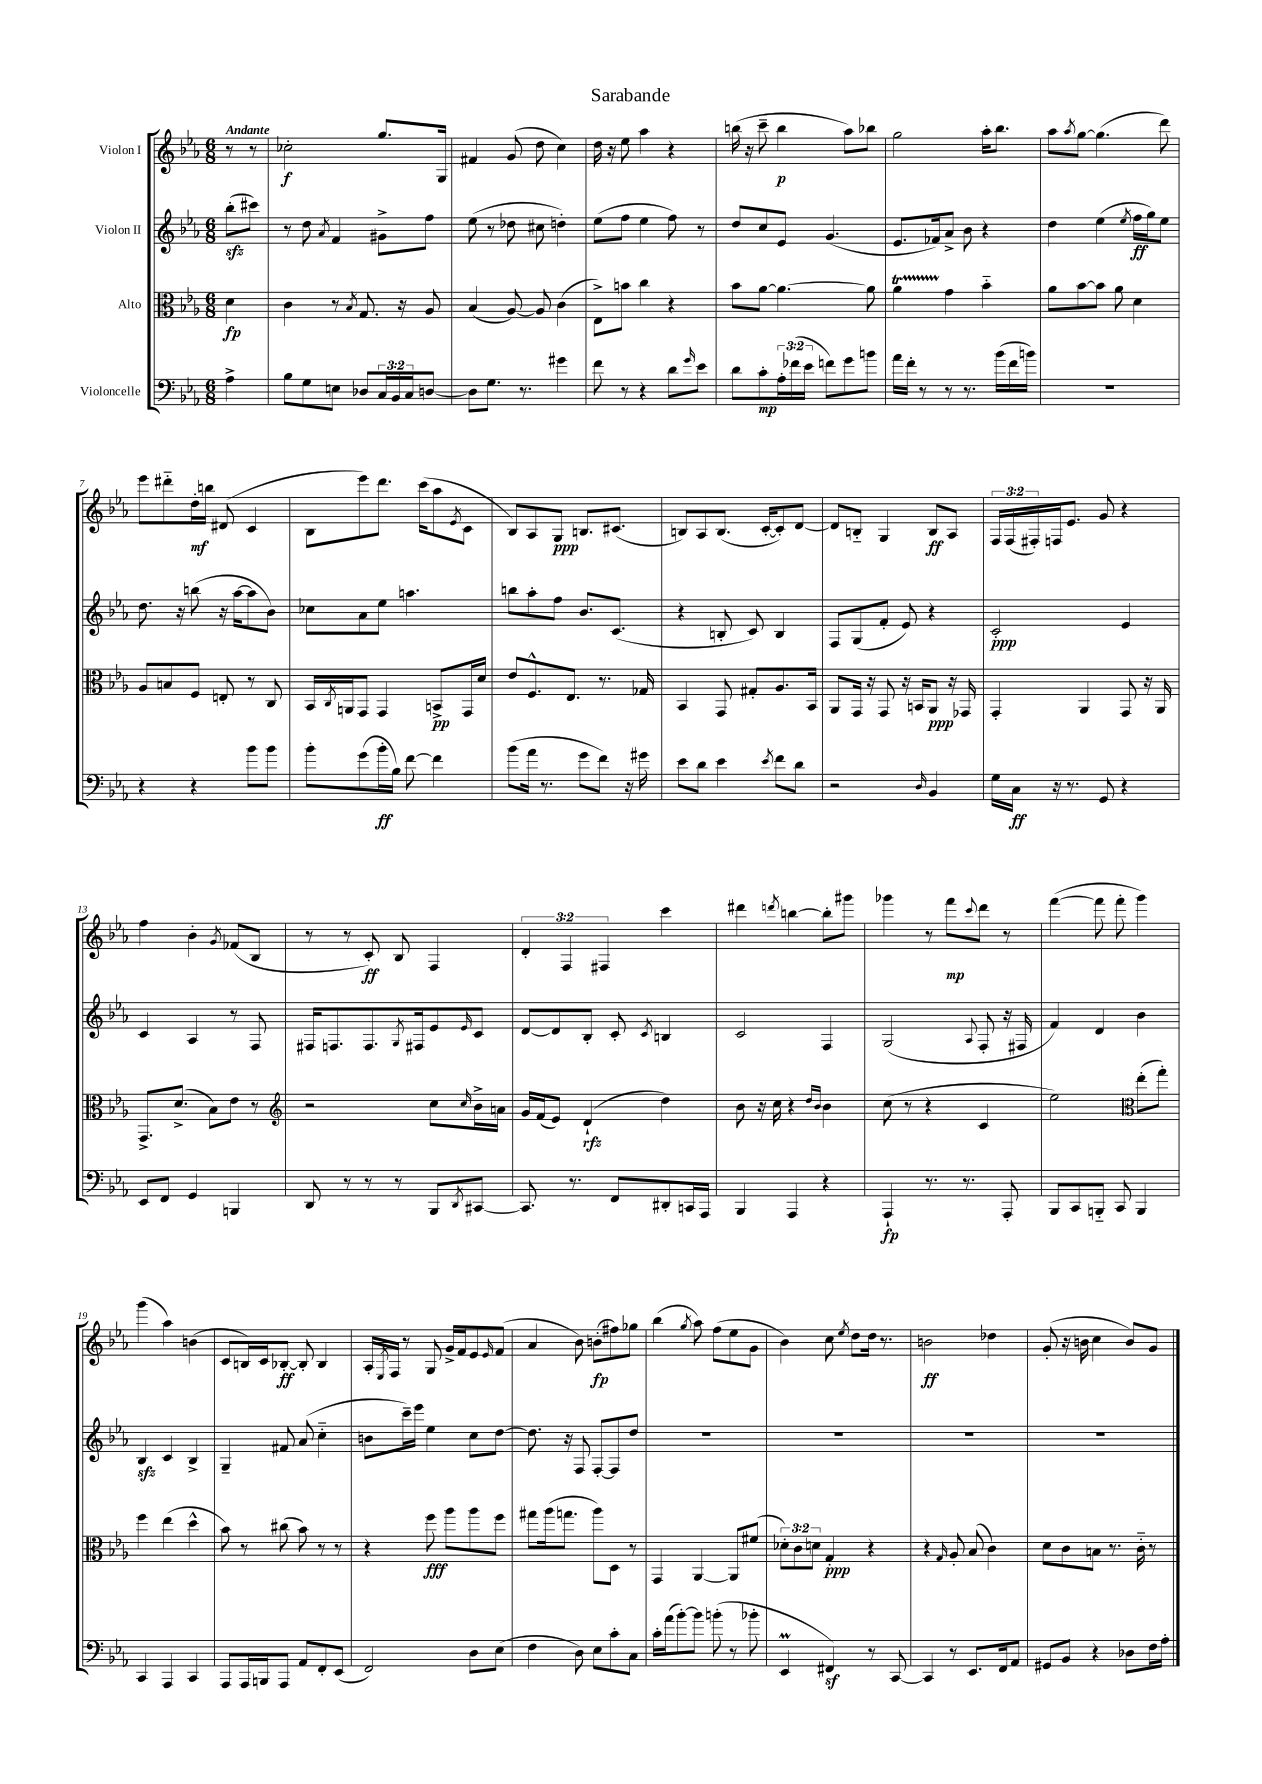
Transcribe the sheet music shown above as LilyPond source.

\header { title = "Sarabande" }
<<
\new StaffGroup <<
\new Staff = "s0" \with { instrumentName = "Violon I" } {
    \clef treble \key ees \major \numericTimeSignature \time 6/8 \override Staff.TupletNumber.text = #tuplet-number::calc-fraction-text \partial 4 \tempo "Andante"
    r8 r8 |
    ces''2-.\f g''8. g16 |
    fis'4 g'8( d''8 c''4) |
    d''16 r16 ees''8 aes''4 r4 |
    b''16( r16 c'''8-- b''4\p aes''8) bes''8 |
    g''2 aes''16-. bes''8. |
    aes''8 \acciaccatura { aes''8 } g''8~ g''4.( d'''8) |
    ees'''8 dis'''8-_ d''16-.\mf b''16 dis'8( c'4 |
    bes8 ees'''8) d'''8. c'''16( aes''8 \acciaccatura { ees'8 } c'8 |
    bes8) aes8 g8\ppp b8. cis'8.( |
    b8) aes8 b8.( c'16~-. c'8-.) d'8~ |
    d'8 b8-_ g4 b8\ff aes8 |
    \tuplet 3/2 { f16 f16( fis16-.) } f16 ees'8. g'8 r4 |
    f''4 bes'4-. \acciaccatura { g'8 } fes'8( bes8 |
    r8 r8 c'8-.\ff) bes8 f4 |
    \tuplet 3/2 { d'4-. f4 fis4 } c'''4 |
    dis'''4 \acciaccatura { d'''8 } b''4~ b''8-. gis'''8 |
    ges'''4 r8 f'''8\mp \appoggiatura { c'''8 } d'''8 r8 |
    f'''4~( f'''8 f'''8-. g'''4) |
    g'''4( aes''4) b'4( |
    c'8 b16) c'16 bes8~-.\ff bes8-. bes4 |
    aes16-. \acciaccatura { ees8 } f16 r8 g8 g'16-> f'16 ees'8 \grace { ees'16 } f'8( |
    aes'4 bes'8) b'8-.\fp( fis''8) ges''8 |
    bes''4( \acciaccatura { g''8 } aes''8) f''8( ees''8 g'8 |
    bes'4) c''8 \acciaccatura { ees''8 } d''8 d''16 r8. |
    b'2\ff des''4 |
    g'8-.( r16 b'16 c''4 b'8) g'8 \bar "|." |
}
\new Staff = "s1" \with { instrumentName = "Violon II" } {
    \clef treble \key ees \major \numericTimeSignature \time 6/8 \partial 4
    bes''8-.\sfz( cis'''8) |
    r8 d''8 \acciaccatura { aes'8 } f'4 gis'8-> f''8 |
    ees''8( r8 des''8 cis''8 d''4-.) |
    ees''8( f''8 ees''4 f''8) r8 |
    d''8 c''8 ees'8 g'4.( |
    ees'8. fes'16) aes'8-> bes'8 r4 |
    d''4 ees''4( \acciaccatura { ees''8 } f''16\ff g''16) ees''8 |
    d''8. r16 b''8( r16 aes''16~ aes''8 bes'8) |
    ces''8 aes'8 ees''8 a''4. |
    b''8 aes''8-. f''8 bes'8. c'8.( |
    r4 b8-. c'8) b4 |
    f8 g8( f'8-. ees'8) r4 |
    c'2-.\ppp ees'4 |
    c'4 aes4 r8 f8 |
    fis16 f8. f8. \acciaccatura { g8 } fis16 ees'8 \grace { ees'16 } c'8 |
    d'8~ d'8 bes8-. c'8-. \acciaccatura { c'8 } b4 |
    c'2 f4 |
    g2( \appoggiatura { aes8 } f8-. r16 fis16 |
    f'4) d'4 bes'4 |
    bes4\sfz c'4 bes4-> |
    g4-- fis'8 aes'8( c''4-_ |
    b'8 c'''16--) ees'''16 ees''4 c''8 d''8~ |
    d''8. r16 f8 f8~-. f8 d''8 |
    R2. |
    R2. |
    R2. |
    R2. \bar "|." |
}
\new Staff = "s2" \with { instrumentName = "Alto" } {
    \clef alto \key ees \major \numericTimeSignature \time 6/8 \override Staff.TupletNumber.text = #tuplet-number::calc-fraction-text \partial 4
    d'4\fp |
    c'4 r8 \acciaccatura { bes8 } g8. r16 aes8 |
    bes4( aes8~) aes8 c'4( |
    ees8->) b'8 c''4 r4 |
    bes'8 aes'8~ aes'4.~ aes'8 |
    aes'4\startTrillSpan g'4\stopTrillSpan bes'4-_ |
    aes'8 bes'8~ bes'8 aes'8 d'4 |
    aes8 b8 f8 e8-. r8 c8 |
    bes,16 \acciaccatura { c8 } a,16 g,8 g,4 b,8->\pp g,16 d'16 |
    ees'8 f8.-^ ees8. r8. ges16 |
    bes,4 g,8 gis8-. aes8. bes,16 |
    aes,8 g,16 r16 g,8 r16 b,16 aes,8\ppp r16 ges,16 |
    g,4-. aes,4 g,8 r16 aes,16 |
    g,8.-> d'8.->( bes8) ees'8 r8 |
    \clef treble r2 c''8 \grace { c''16 } bes'16-> a'16 |
    g'16 f'16( ees'8) d'4-!\rfz( d''4) |
    bes'8 r16 c''16 r4 \grace { d''16 bes'16 } bes'4 |
    c''8( r8 r4 c'4 |
    ees''2) \clef alto ees''8-.( g''8-.) |
    f''4 ees''4( d''4-^ |
    bes'8) r8 cis''8( bes'8) r8 r8 |
    r4 f''8\fff aes''8 aes''8 f''8 |
    gis''8 aes''16( g''8. aes''8) d8 r8 |
    g,4 aes,4~ aes,8 fis'8( |
    \tuplet 3/2 { des'8-.) c'8 d'8 } g4-.\ppp r4 |
    r4 \grace { g16 } aes8-. bes8( c'4) |
    d'8 c'8 b8 r8. c'16-_ r8 \bar "|." |
}
\new Staff = "s3" \with { instrumentName = "Violoncelle" } {
    \clef bass \key ees \major \numericTimeSignature \time 6/8 \override Staff.TupletNumber.text = #tuplet-number::calc-fraction-text \partial 4
    aes4-> |
    bes8 g8 e8 des8 \tuplet 3/2 { c16 bes,16 c16 } d8~ |
    d8 g8. r8. gis'4 |
    f'8 r8 r4 d'8 \grace { g'16 } ees'8 |
    d'8 c'8-.\mp \tuplet 3/2 { aes16-. fes'16( ees'16 } f'8) g'8 b'8 |
    aes'16 f'16-. r8 r8 r8. bes'16( f'16 b'16) |
    R2. |
    r4 r4 bes'8 bes'8 |
    bes'8-. g'8( bes'16-.\ff bes16) f'8~ f'4 |
    bes'8( aes'16 r8. g'8 f'8) r16 gis'16 |
    ees'8 d'8 ees'4 \acciaccatura { ees'8 } f'8 d'8 |
    r2 \grace { d16 } bes,4 |
    g16 c16\ff r16 r8. g,8 r4 |
    ees,8 f,8 g,4 b,,4 |
    d,8 r8 r8 r8 bes,,8 \acciaccatura { d,8 } cis,8~ |
    cis,8. r8. f,8 dis,8-. c,16 aes,,16 |
    bes,,4 aes,,4 r4 |
    aes,,4-!\fp r8. r8. aes,,8-. |
    bes,,8 c,8 b,,8-_ c,8 b,,4 |
    c,4 aes,,4 c,4 |
    aes,,8 aes,,16 b,,16 aes,,8 aes,8 f,8-. ees,8( |
    f,2) d8 ees8( |
    f4 d8) ees8 c'8-. c8 |
    c'16-. aes'16( bes'8~-.) bes'8 b'8-.( r8 bes'8-. |
    ees,4\prall fis,4\sf) r8 c,8~ |
    c,4 r8 ees,8. f,16 aes,8 |
    gis,8 bes,8 r4 des8 f16 aes16-. \bar "|." |
}
>>
>>
